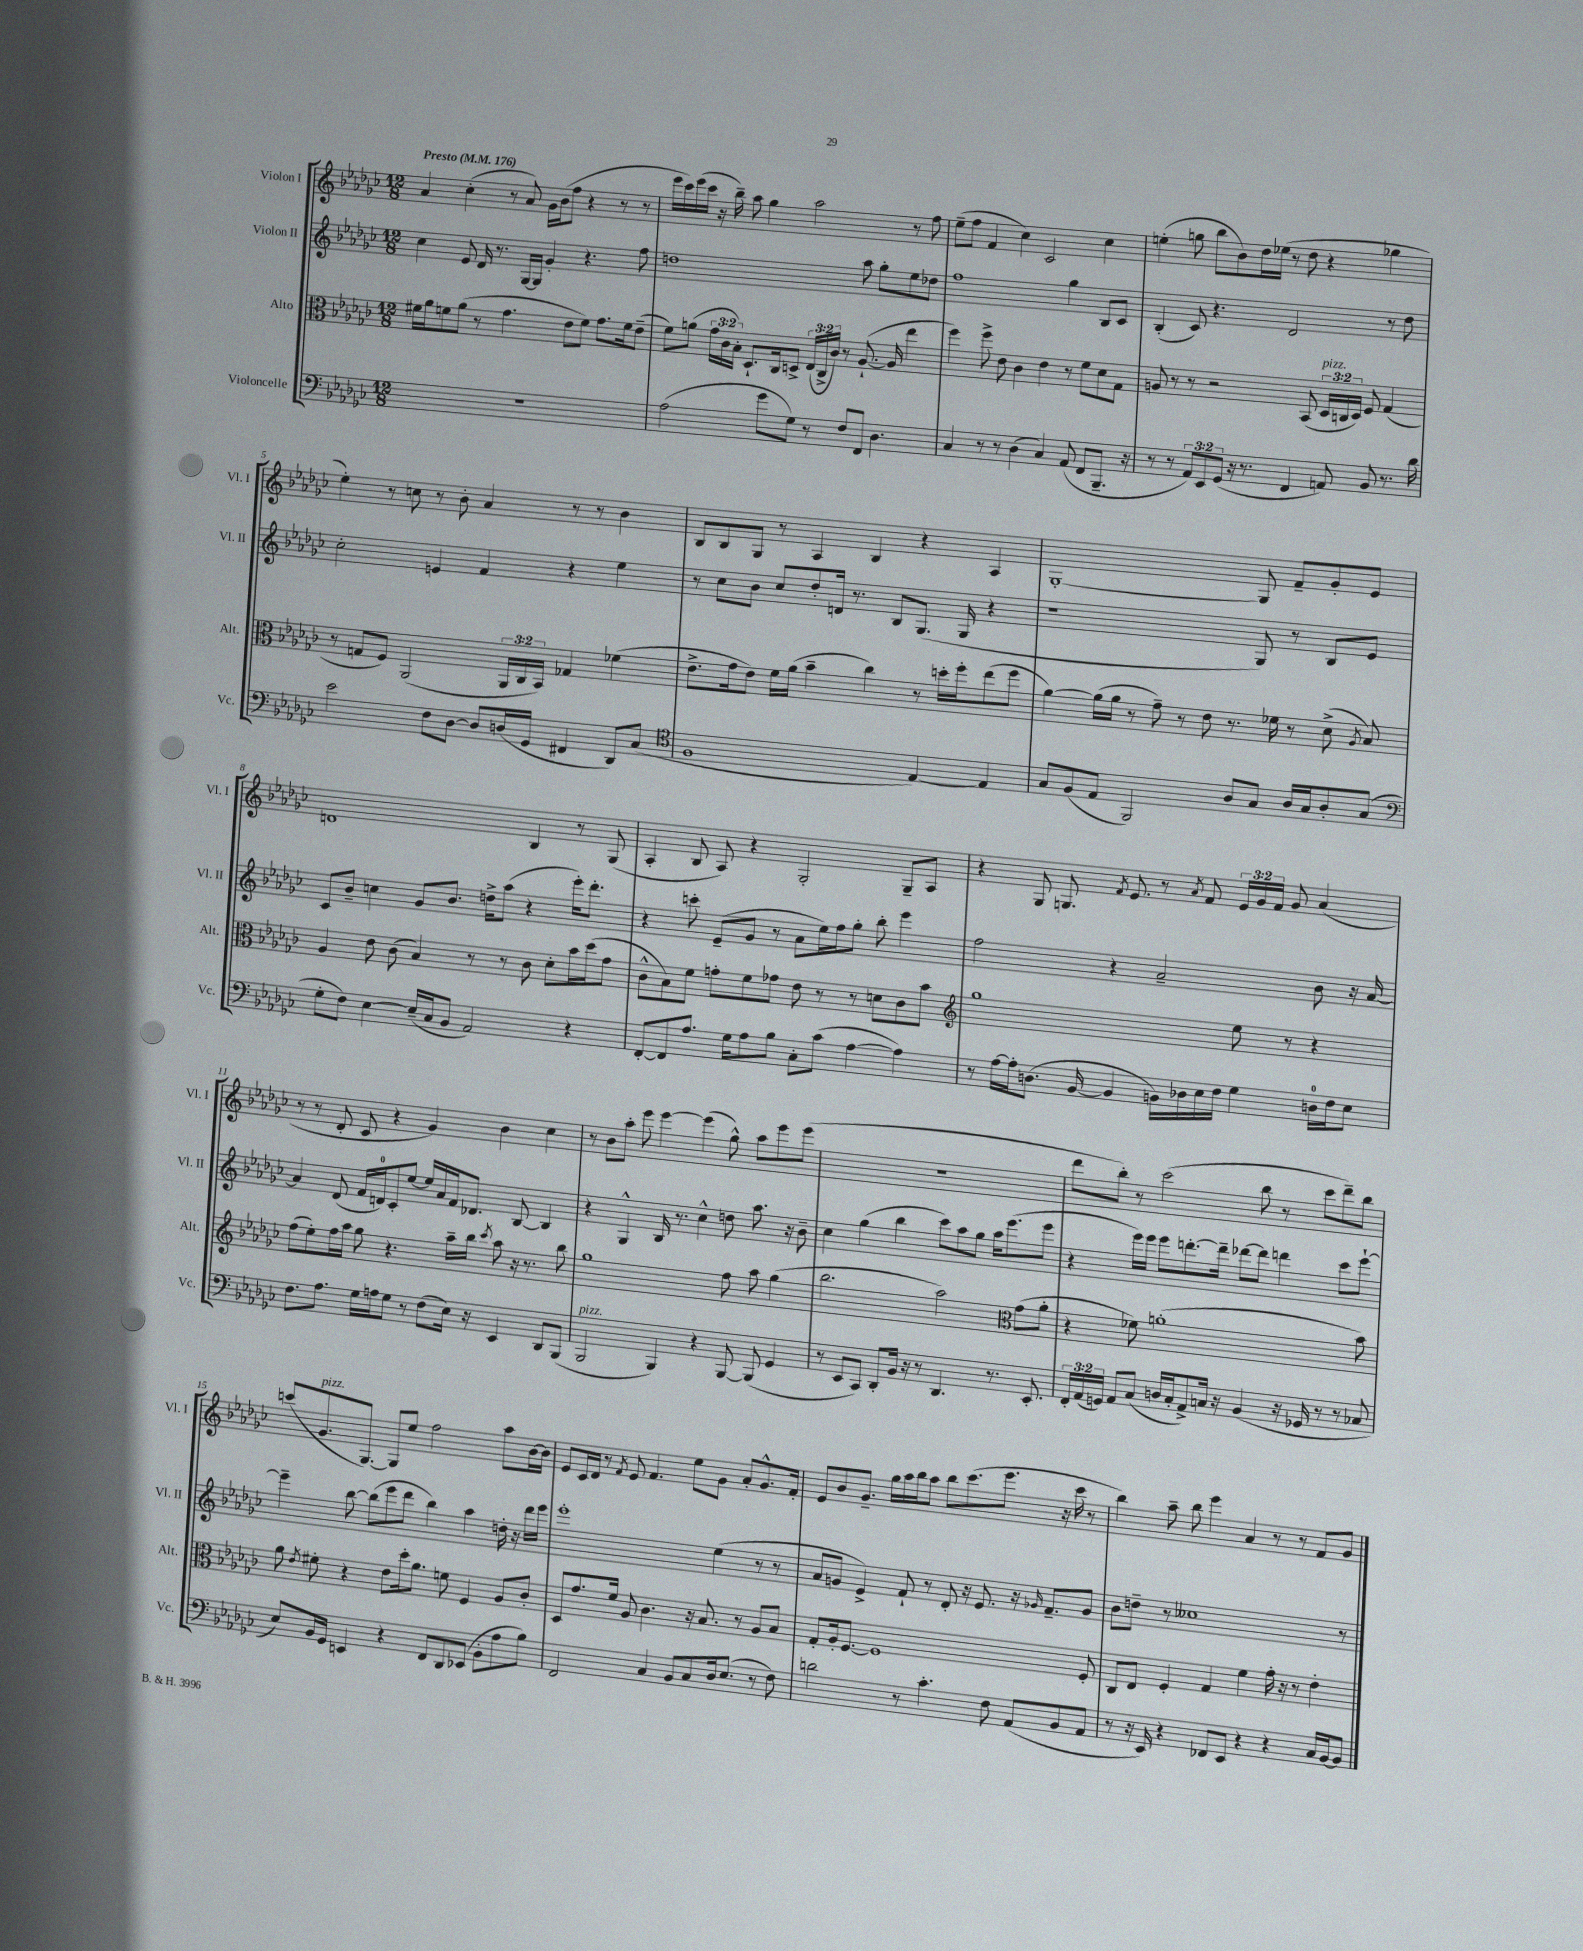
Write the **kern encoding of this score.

**kern	**kern	**kern	**kern
*staff4	*staff3	*staff2	*staff1
*clefF4	*clefC3	*clefG2	*clefG2
*k[b-e-a-d-g-c-]	*k[b-e-a-d-g-c-]	*k[b-e-a-d-g-c-]	*k[b-e-a-d-g-c-]
*M12/8	*M12/8	*M12/8	*M12/8
*MM176	*MM176	*MM176	*MM176
1.r	16f#	4cc-	4a-
.	16a-	.	.
.	8f	.	.
.	(8a-	8e-	(4cc-'
.	8r	16d-	.
.	.	8.r	.
.	4.g-	.	8r
.	.	[16G-	8a-)
.	.	16G-]	.
.	.	4g-'	16g-
.	.	.	(16b-
.	8e-	.	8ff
.	8f)	4.r	4r
.	8.g-	.	.
.	.	.	8r
.	16f	.	.
.	(8e-~	8ff	8r
=	=	=	=
(2A-	8f)	1dd	16eee-
.	.	.	16ccc-)
.	(8a	.	(16eee-
.	.	.	16ccc-
.	24g-	.	16r
.	24c-	.	.
.	.	.	16bb-~)
.	24B-')	.	.
.	8.D-`	.	8aa-
8g-	.	.	4gg-
.	16C-	.	.
8G-)	8D^	.	.
8r	(24E-	.	2aa-
.	24C-^	.	.
.	24c-)	.	.
8F	8r	.	.
8FF	([8.A-`	8aa-	.
4.D-	.	8gg-'	.
.	16A-]	.	.
.	4ee-	8ee-	8r
.	.	8dd-	8ff
=	=	=	=
4C-	4ff)	1ff	(8ee-~
.	.	.	8ff
8r	8ff^	.	4f
8r	8e-	.	.
(4D-	4c-	.	4cc-)
4C-)	4e-	.	2c-
(8AA-	8r	4gg-	.
8FF	8f	.	.
8.BBB-~	8d-	8B-	4cc-
.	8G-	8c-	.
16r	.	.	.
=	=	=	=
8r	8A	(4B-'	(4ee'
8r	8r	.	.
12AA-)	8r	8c-)	8gg
12EE-	.	.	.
.	2r	4.r	8bb-
(12GG-	.	.	.
16r	.	.	8b-)
8.r	.	.	.
.	.	.	16dd-
.	.	.	(16ee-
4FF	.	2d-	8r
.	(8BB-	.	8dd-
8AA)	24D-	.	4r
.	24C	.	.
.	24D-)	.	.
8BB-	8F	.	.
8.r	(4G-	8r	4gg-
.	.	8dd-	.
16d-	.	.	.
=	=	=	=
2e-	8r	2cc-'	4ee-')
.	8G	.	.
.	8F)	.	8r
.	(2AA-	.	8cc
8F	.	4e	8r
[8D-	.	.	8b-'
8D-]	.	4f	4a-
(16D	24AA-	.	.
.	24C-	.	.
16GG-	.	.	.
.	24BB-)	.	.
4FF#	4G-	4r	8r
.	.	.	8r
8DD-)	(4f-	4ee-	4b-
(8C-	.	.	.
=	=	=	=
*clefC4	*	*	*
1F	8.e-^	8r	8B-
.	.	8cc-	8B-
.	16g-	.	.
.	8e-)	8b-	8G-
.	16f	8cc-	8r
.	(16a-	.	.
.	4b-~	8dd-'	4A-
.	.	16d	.
.	.	8.r	.
.	4cc-)	.	4B-
.	.	8B-	.
[4E-)	8r	(8.G-	4r
.	16dd'	.	.
.	16ff'	16G-	.
4E-]	(8ee-	4r	4A-
.	8ff	.	.
=	=	=	=
8G-	[4a-)	1r	[1G-'
(8F	.	.	.
8E-	(16a-]	.	.
.	16a-	.	.
2FF)	8r	.	.
.	8g-~)	.	.
.	8r	.	.
.	8e-	.	.
8A-	8.r	.	.
8G-	.	8G-)	8G-]
.	16f-	.	.
16A-	8r	8r	8f~
16G-	.	.	.
8A-'	(8d-^	8B-	8g-'
.	8qA-	.	.
(8G-	8B-)	8e-	8e-
=	=	=	=
*clefF4	*	*	*
8G-'	4A-	8c-	1d
8F)	.	8b-~	.
[4E-	8e-	4cc	.
.	(8c-	.	.
(16E-~]	4B-)	8g-	.
16C-	.	.	.
8BB-	.	8.b-	.
2AA-)	8r	.	.
.	.	16dd^	.
.	8r	(8aa-	.
.	8c-	4r	4B-
.	8d-'	.	.
4r	16b-	16eee-')	8r
.	(16dd-	8.ddd-'	.
.	8g-	.	(8G-
=	=	=	=
[8FF'	8c-^^	4r	4A-'
8FF]	8B-)	.	.
8.A-	8f	8ccc'	8B-
.	8g'	(8e-~	8A-)
16G-	.	.	.
8A-	8f	8g-	4r
8B-	8g-	8r	.
8C-'	8e-	8a-	2G-'
(8c-	8r	16ee-)	.
.	.	16ff	.
[4A-	8r	8gg-'	.
.	8d	8bb-'	.
4A-])	8c-	4eee-	8G-~
.	8b-	.	8A-
=	=	=	=
*	*clefG2	*	*
8r	1gg-	2ff	4r
[16A-	.	.	.
16A-']	.	.	.
(8.D	.	.	8G-
.	.	.	8.G
[16BB-	.	.	.
4BB-]	.	4r	.
.	.	.	8qf
.	.	.	8.e-
16BB)	.	2a-~	8r
16D-	.	.	.
.	.	.	8qa-
16E-	.	.	8f
16F	.	.	.
4G-	8ee-	.	24e-
.	.	.	24g-
.	.	.	24f
.	8r	.	8g-
16D	4r	8b-	(4a-
16F	.	.	.
8E-	.	16r	.
.	.	[16a-	.
=	=	=	=
8.F	(8ff	4a-]	8r
.	8ee-')	.	8r
8.A-	.	.	.
.	16ff	(8d-	8d-'
.	16aa-	.	.
16G-	8gg-	16f	8c-
16A	.	16d)	.
8G-	4.r	8c-'	4r
8r	.	[8ee-	.
(8F	.	16ee-]	4g-)
.	.	16a-	.
16E-)	16aa-~	16f	.
16r	16bb-	8.d-	.
.	8qccc-	.	.
4EE-	8aa-	.	4b-
.	16r	[8B-	.
.	8.r	.	.
8DD-	.	4B-]	4cc-
(8BBB-	8bb-	.	.
=	=	=	=
2BBB-	1gg-	4r	8r
.	.	.	8b-
.	.	4G-^^	8aa-'
.	.	.	8eee-
4BBB-)	.	16B-	[4eee-
.	.	8.r	.
4r	.	4cc-^^	(4eee-]
[8BBB-	8ff	8dd	8gg-^^)
(8BBB-]	8aa-	8.aa-	8aa-
4GG-	(4gg-	.	8eee-
.	.	16r	.
.	.	8b-~	(8eee-
=	=	=	=
8r	2.bb-	4cc-	1.r
8EE-	.	.	.
8CC-)	.	(4gg-	.
8DD-'	.	.	.
16BB-	.	4bb-	.
16r	.	.	.
8r	.	.	.
4.DD-	2aa-)	8ccc-)	.
.	.	8aa-	.
.	.	8gg-	.
8.r	.	16aa-	.
.	.	(8.eee-	.
*	*clefC3	*	*
.	(8g-	.	.
8.EE-'	.	.	.
.	8a-'	8eee-	.
=	=	=	=
24FF'	4r	4r	8ddd-
(24AA-	.	.	.
24GG)	.	.	.
8AA-	.	.	8bb-')
(8C-	8f-)	16eee-)	8r
.	.	16eee-	.
16D	(1a'	8eee-	(2ccc-
16C-'	.	.	.
8AA-^)	.	[8.ddd'	.
16C	.	.	.
16r	.	16ddd~]	.
(4BB-	.	[8ddd-	.
.	.	8ddd-]	8bb-
16r	.	4ddd	8r
16GG-	.	.	.
8r	.	.	8ccc-
8r	.	8ccc-	8ddd-~)
8C-	8b-)	[8eee-`	8bb-
=	=	=	=
8E-)	8a-	4eee-~]	(8ccc
.	8qe-	.	.
16BB-	8f#'	.	8.g-
16GG-	.	.	.
4EE	4r	[8bb-	.
.	.	.	[8.G-)
.	.	(8bb-]	.
4r	8e-	8eee-	8G-]
.	16dd-'	8ddd-	8ee-
.	8.a-	.	.
8FF	.	4bb-)	2ff
8DD-	8f	.	.
(8EE-	4F	4aa-	.
8BB-'	.	.	.
8A-	8A-	16dd'	8aa-
.	.	16r	.
8B-)	8c-'	16ddd-	[16b-
.	.	16eee-	16b-]
=	=	=	=
2FF	8D-	1eee-'	8e-
.	8.g-	.	16c-
.	.	.	16d-
.	.	.	8r
.	16f	.	.
.	.	.	8qf
.	8A-	.	8e-
4C-	4.c-	.	4.f
8BB-	.	.	.
8C-	16r	.	8ee-
.	8.B-	.	.
16D-	.	(4ee-	8g-
(8.E-	.	.	.
.	8r	.	8a-'
8r	8A-	8r	8.g-^^
8F)	8B-	8r	.
.	.	.	16f'
=	=	=	=
2d	8G-'	8a-	8e-
.	16A-'	8g	8b-
.	[8.F	.	.
.	.	4e-^)	8.g-~
.	1F]	.	.
.	.	.	16gg-
8r	.	8f`	16aa-
.	.	.	16bb-
4.c-'	.	8r	8aa-
.	.	8d-'	8bb-
.	.	16r	(8.ccc-
.	.	8.e-	.
8F	.	.	.
.	.	.	8.eee-
(8AA-	.	16r	.
.	.	16qqg-	.
.	.	8.f~	.
8BB-	.	.	16r
.	.	.	16ccc-
8AA-	8F'	8g-	8r
=	=	=	=
8r	8C-	8b-	4bb-)
16r	8E-	8dd~	.
16EE-)	.	.	.
4r	4F'	8r	8aa-~
.	.	1cc--	8bb-
8FF-	4G-	.	4eee-
8EE-	.	.	.
4r	4f	.	4a-
4r	16g-'	.	8r
.	16r	.	.
.	8r	.	8r
16C-	4e-'	.	8f
[16BB-	.	.	.
8BB-]	.	8r	8g-
==	==	==	==
*-	*-	*-	*-
